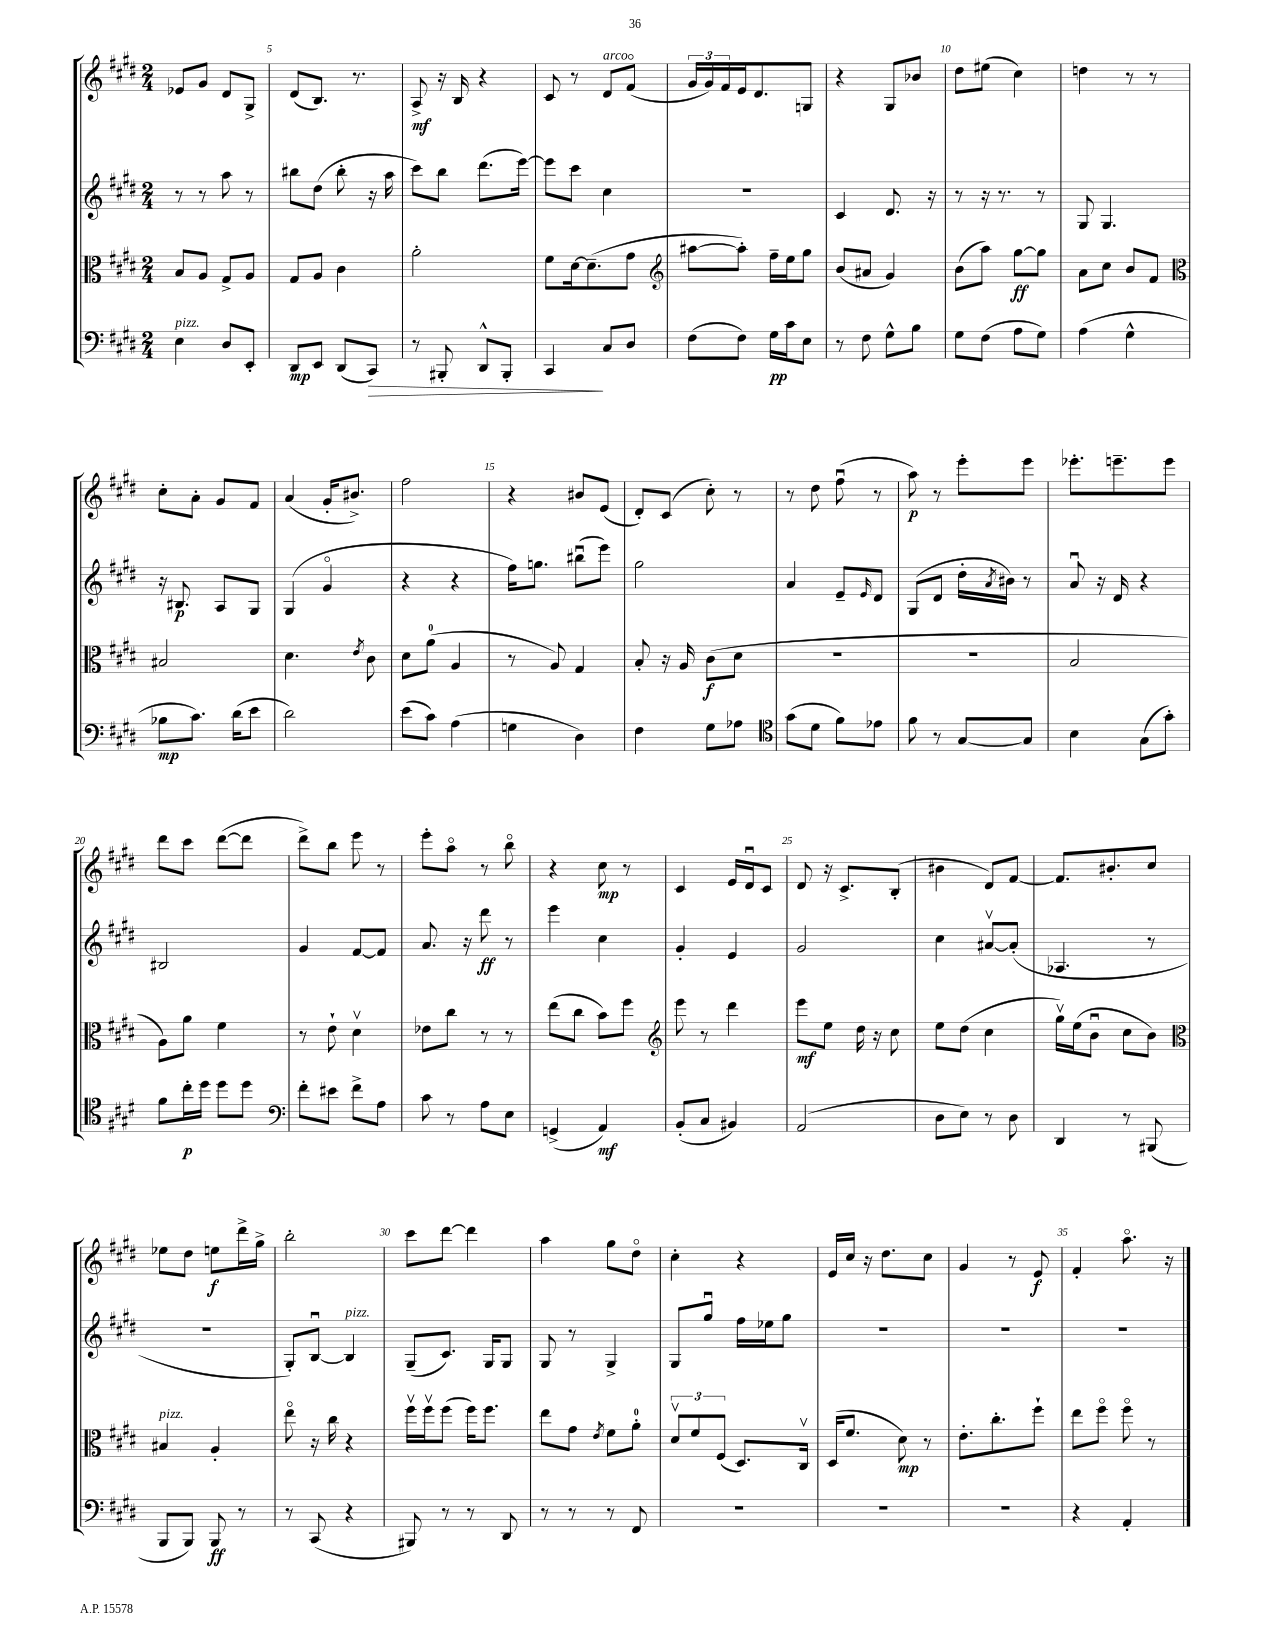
<<
\new StaffGroup <<
\new Staff = "s0" {
    \clef treble \key e \major \numericTimeSignature \time 2/4
    ees'8 gis'8 dis'8 gis8-> |
    dis'8( b8.) r8. |
    a8->\mf r16 b16 r4 |
    cis'8 r8 dis'8^\markup { \italic "arco" } fis'8\flageolet( |
    \tuplet 3/2 { gis'16 gis'16) fis'16 } e'16 dis'8. g8 |
    r4 gis8 bes'8 |
    dis''8 eis''8( cis''4) |
    d''4 r8 r8 |
    cis''8-. a'8-. gis'8 fis'8 |
    a'4( gis'16-. bis'8.->) |
    fis''2 |
    r4 bis'8 e'8( |
    dis'8-.) cis'8( cis''8-.) r8 |
    r8 dis''8 fis''8\downbow( r8 |
    a''8\p) r8 e'''8-. e'''8 |
    ees'''8.-. e'''8.-- e'''8 |
    dis'''8 cis'''8 dis'''8~( dis'''8 |
    dis'''8->) b''8 e'''8 r8 |
    e'''8-. a''8\flageolet r8 b''8\flageolet |
    r4 cis''8\mp r8 |
    cis'4 e'16 dis'16\downbow cis'8 |
    dis'8 r16 cis'8.-> b8-.( |
    bis'4 dis'8) fis'8~ |
    fis'8. bis'8.-. cis''8 |
    ees''8 dis''8 e''8\f dis'''16-> gis''16-> |
    b''2-. |
    cis'''8 dis'''8~ dis'''4 |
    a''4 gis''8 dis''8\flageolet |
    cis''4-. r4 |
    e'16 cis''16 r16 dis''8. cis''8 |
    gis'4 r8 e'8\f |
    fis'4-. a''8.\flageolet r16 \bar "|." |
}
\new Staff = "s1" {
    \clef treble \key e \major \numericTimeSignature \time 2/4
    r8 r8 a''8 r8 |
    bis''8 dis''8( bis''8-. r16 a''16 |
    cis'''8) b''8 dis'''8.( e'''16~) |
    e'''8 cis'''8 cis''4 |
    r2 |
    cis'4 dis'8. r16 |
    r8 r16 r8. r8 |
    gis8 gis4. |
    r16 bis8.\p a8 gis8 |
    gis4( gis'4\flageolet |
    r4 r4 |
    fis''16) g''8. bis''8\downbow( e'''8) |
    gis''2 |
    a'4 e'8-- \grace { e'16 } dis'8 |
    gis8( dis'8 dis''16-. \acciaccatura { a'8 } bis'16) r8 |
    a'8\downbow r16 dis'16 r4 |
    bis2 |
    gis'4 fis'8~ fis'8 |
    a'8. r16 dis'''8\ff r8 |
    e'''4 cis''4 |
    gis'4-. e'4 |
    gis'2 |
    cis''4 ais'8~\upbow ais'8-.( |
    aes4. r8 |
    R2 |
    gis8-.) b8~\downbow b4^\markup { \italic "pizz." } |
    gis8--( cis'8.) gis16 gis8 |
    gis8 r8 gis4-> |
    gis8 gis''8\downbow fis''16 ees''16 gis''8 |
    R2 |
    R2 |
    R2 \bar "|." |
}
\new Staff = "s2" {
    \clef alto \key e \major \numericTimeSignature \time 2/4
    b8 a8 gis8-> a8 |
    gis8 a8 cis'4 |
    a'2-. |
    fis'8 dis'16~ dis'8.--( gis'8 |
    \clef treble ais''8~ ais''8-.) fis''16-- e''16 gis''8 |
    b'8( ais'8 gis'4) |
    b'8( a''8) gis''8~\ff gis''8 |
    a'8 cis''8 b'8 fis'8 |
    \clef alto bis2 |
    dis'4. \acciaccatura { e'8 } cis'8 |
    dis'8 a'8-0( a4 |
    r8 a8) gis4 |
    b8-. r16 a16 cis'8\f( dis'8 |
    r2 |
    r2 |
    b2 |
    a8) a'8 fis'4 |
    r8 e'8-! dis'4\upbow |
    ees'8 cis''8 r8 r8 |
    e''8( cis''8 b'8) fis''8 |
    \clef treble e'''8 r8 dis'''4 |
    e'''8\mf e''8 dis''16 r16 cis''8 |
    e''8 dis''8( cis''4 |
    gis''16\upbow) e''16( b'8\downbow cis''8 b'8) |
    \clef alto bis4^\markup { \italic "pizz." } a4-. |
    e''8\flageolet r16 cis''16 r4 |
    fis''16\upbow fis''16\upbow fis''8( fis''16) fis''8. |
    e''8 gis'8 \acciaccatura { e'8 } fis'8 a'8-0-. |
    \tuplet 3/2 { dis'8\upbow fis'8 fis8( } dis8.) cis16\upbow |
    dis16( fis'8. dis'8\mp) r8 |
    e'8.-. cis''8.-. fis''8-! |
    e''8 fis''8\flageolet fis''8\flageolet r8 \bar "|." |
}
\new Staff = "s3" {
    \clef bass \key e \major \numericTimeSignature \time 2/4
    e4^\markup { \italic "pizz." } dis8 e,8-. |
    dis,8\mp e,8 dis,8( cis,8\>) |
    r8 bis,,8-. dis,8-^ bis,,8-. |
    cis,4\! cis8 dis8 |
    fis8( fis8) gis16\pp cis'16 e8 |
    r8 fis8 gis8-^ b8 |
    gis8 fis8( a8 gis8) |
    a4( gis4-^ |
    bes8\mp cis'8.) dis'16( e'8 |
    dis'2) |
    e'8( cis'8) a4( |
    g4 dis4) |
    fis4 gis8 aes8 |
    \clef tenor gis'8( dis'8 fis'8) ees'8 |
    fis'8 r8 gis8~ gis8 |
    b4 gis8( gis'8-.) |
    fis'8 cis''16-.\p dis''16 dis''8 dis''8 |
    \clef bass fis'8-. eis'8 fis'8-> a8 |
    cis'8 r8 a8 e8 |
    g,4->( a,4\mf) |
    b,8-.( cis8 bis,4) |
    a,2( |
    dis8 e8) r8 dis8 |
    dis,4 r8 bis,,8( |
    b,,8 b,,8) b,,8\ff r8 |
    r8 cis,8( r4 |
    bis,,8) r8 r8 dis,8 |
    r8 r8 r8 fis,8 |
    R2 |
    R2 |
    R2 |
    r4 a,4-. \bar "|." |
}
>>
>>
\layout { \context { \Score currentBarNumber = #4 \override BarNumber.break-visibility = ##(#f #t #t) barNumberVisibility = #(every-nth-bar-number-visible 5) } }
